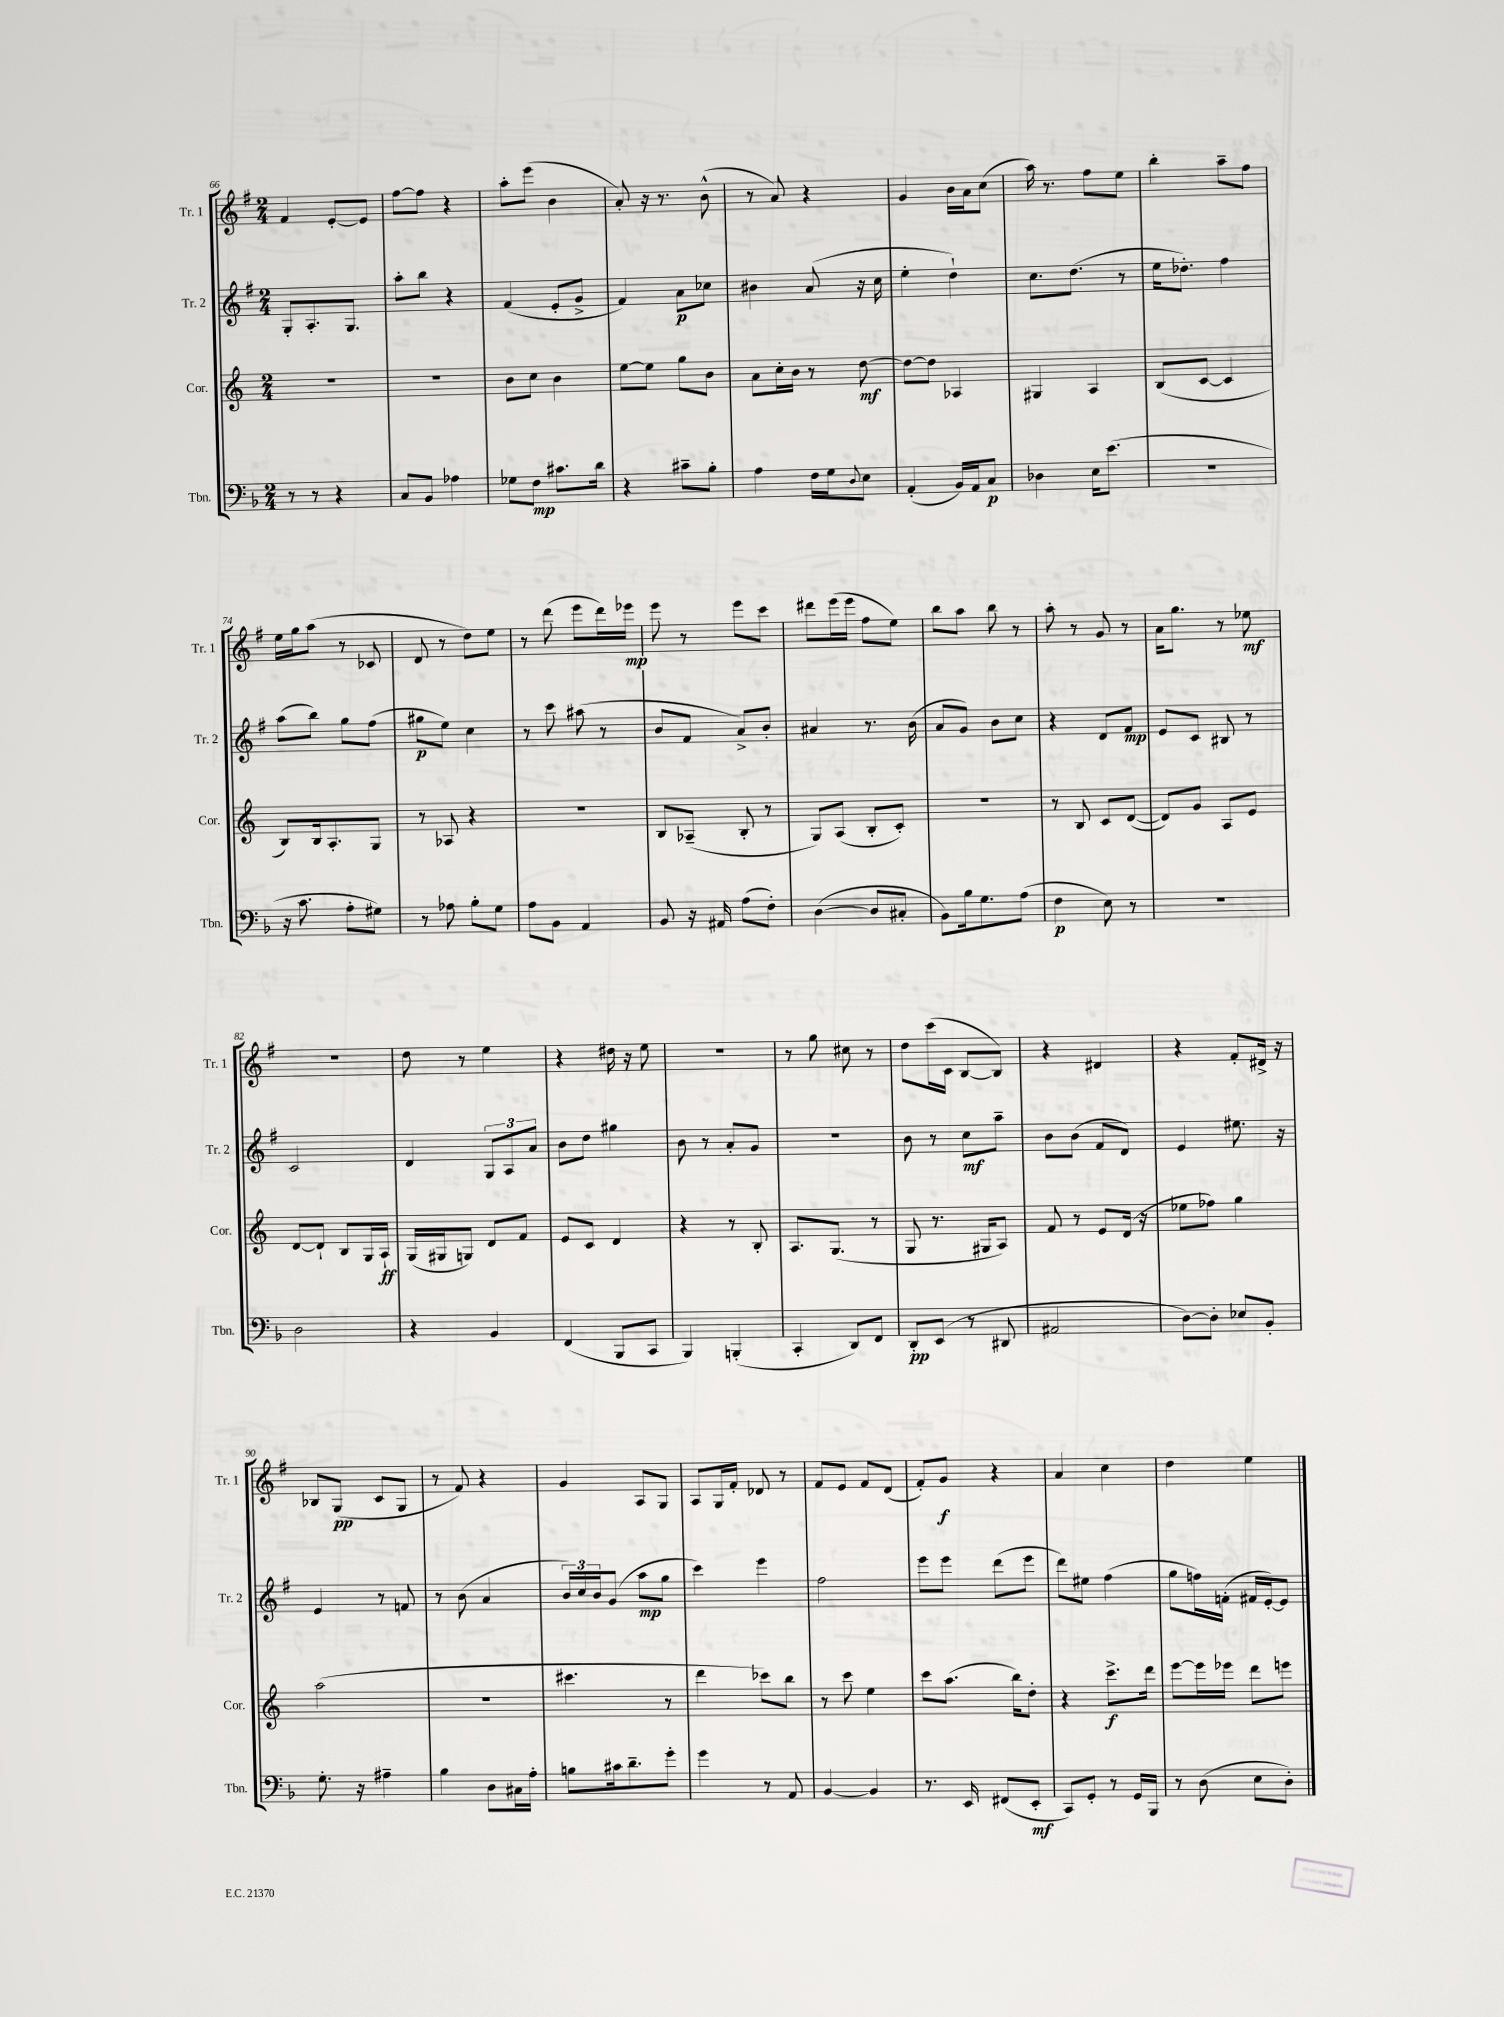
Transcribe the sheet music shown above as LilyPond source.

<<
\new StaffGroup <<
\new Staff = "s0" \with { instrumentName = "Tr. 1" shortInstrumentName = "Tr. 1" } {
    \clef treble \key g \major \numericTimeSignature \time 2/4
    fis'4 e'8~-. e'8 |
    fis''8~ fis''8 r4 |
    a''8-. e'''8( b'4 |
    a'8-.) r16 r8. b'8-^( |
    r8 a'8) r4 |
    g'4 b'16 a'16 c''8( |
    a''16) r8. fis''8 e''8 |
    b''4-. a''8-- fis''8 |
    e''16 g''16 a''8( r8 ces'8 |
    d'8 r8 d''8) e''8 |
    r8 d'''8( e'''8 d'''16) ees'''16\mp |
    e'''8 r8 e'''8 c'''8 |
    dis'''8 e'''16( e'''16 fis''8 e''8) |
    b''8 a''8 b''8 r8 |
    a''8-. r8 g'8 r8 |
    a'16 g''8. r8 ees''8\mf |
    R2 |
    d''8 r8 e''4 |
    r4 dis''16 r16 e''8 |
    R2 |
    r8 g''8 cis''8 r8 |
    d''8 c'''16( c'16 b8~ b8) |
    r4 dis'4 |
    r4 fis'8-. dis'16-> r16 |
    bes8 g8\pp( c'8 g8 |
    r8 fis'8) r4 |
    g'4 a8 g8 |
    a8 g16 fis'16-. des'8 r8 |
    fis'8 e'8 fis'8 d'8( |
    fis'8-.) g'8\f r4 |
    a'4 c''4 |
    d''4 e''4 \bar "|." |
}
\new Staff = "s1" \with { instrumentName = "Tr. 2" shortInstrumentName = "Tr. 2" } {
    \clef treble \key g \major \numericTimeSignature \time 2/4
    g8-. a8.-. g8. |
    a''8-. b''8 r4 |
    fis'4( e'8-. g'8-> |
    fis'4) a'8\p ces''8 |
    bis'4 a'8( r16 c''16 |
    e''4-. d''4-!) |
    c''8. d''8.( r8 |
    e''16 des''8.-.) fis''4 |
    a''8( b''8) g''8 fis''8( |
    gis''8\p e''8) c''4 |
    r8 c'''8 ais''8( r8 |
    b'8 fis'8 a'8->) b'8-. |
    ais'4 r8. b'16( |
    a'8 g'8) b'8 c''8 |
    r4 d'8 fis'8\mp |
    e'8 c'8 bis8 r8 |
    c'2 |
    d'4 \tuplet 3/2 { g8 a8 a'8 } |
    b'8 d''8 gis''4 |
    b'8 r8 a'8-. g'8 |
    R2 |
    b'8 r8 c''8\mf a''8-- |
    b'8 b'8( fis'8 d'8) |
    e'4 eis''8. r16 |
    e'4 r8 f'8 |
    r8 b'8( a'4 |
    \tuplet 3/2 { b'16) c''16 b'16 } g'8( a''8\mp g''8 |
    c'''4) e'''4 |
    fis''2 |
    e'''8 e'''8 d'''8( e'''8 |
    d'''8) eis''8 fis''4( |
    g''8 f''16) f'16-.( fis'16 e'16~-.) e'8 \bar "|." |
}
\new Staff = "s2" \with { instrumentName = "Cor." shortInstrumentName = "Cor." } {
    \clef treble \key c \major \numericTimeSignature \time 2/4
    R2 |
    R2 |
    b'8 c''8 b'4 |
    e''8~ e''8 g''8 b'8 |
    a'8 c''16-. b'16 r8 d''8~\mf |
    d''8~ d''8 aes4 |
    gis4 a4 |
    b8( c'8~ c'4 |
    b8) b16 a8.-. g8 |
    r8 aes8 r4 |
    R2 |
    b8 aes8--( b8-. r8 |
    g8) a8( b8-. c'8-.) |
    r2 |
    r8 b8 c'8 d'8~( |
    d'8) g'8 a8 e'8 |
    d'8~ d'8-! b8 g16 a16-!\ff |
    g16( gis16 g8) d'8 f'8 |
    e'8 c'8 d'4 |
    r4 r8 b8-. |
    a8. g8.( r8 |
    g8 r8. gis16 a8) |
    f'8 r8 e'8 d'16( r16 |
    ees''8 fes''8) g''4 |
    a''2( |
    r2 |
    cis'''4. r8 |
    d'''4 ces'''8) b''8 |
    r8 c'''8 e''4 |
    c'''8 a''8.( b''16) d''8-. |
    r4 c'''8.->\f d'''16 |
    e'''8~ e'''16 ees'''16 d'''8 e'''8 \bar "|." |
}
\new Staff = "s3" \with { instrumentName = "Tbn." shortInstrumentName = "Tbn." } {
    \clef bass \key f \major \numericTimeSignature \time 2/4
    r8 r8 r4 |
    c8 bes,8 aes4 |
    ges8 f8\mp cis'8. d'16 |
    r4 cis'8-- bes8-. |
    a4 f16 g16 \appoggiatura { d8 } e8 |
    a,4-.( bes,16) a,16 c8\p |
    des4 e16 e'8.( |
    R2 |
    r16 c'8. a8-. gis8) |
    r8 aes8 bes8-. g8 |
    a8 bes,8 a,4 |
    bes,8 r16 ais,16 a8( f8-.) |
    d4~( d8 cis8-. |
    bes,8) bes16 g8. a8( |
    f4\p e8) r8 |
    r2 |
    d2 |
    r4 bes,4 |
    f,4( bes,,8 c,8 |
    bes,,4) b,,4-.( |
    c,4-. d,8) f,8 |
    d,8-.\pp e,8( r8 dis,8 |
    ais,2 |
    d8~) d8-. ees8 bes,8-. |
    g8.-. r16 ais4-- |
    bes4 d8 cis16 a16-. |
    b8 cis'16 d'8.-- g'8-. |
    g'4 r8 a,8 |
    bes,4~ bes,4 |
    r8. e,16 fis,8( e,8-.\mf |
    c,8) g,8-. r8 g,16 bes,,16 |
    r8 d8( e8 d8-.) \bar "|." |
}
>>
>>
\layout { \context { \Score currentBarNumber = #66 } }
